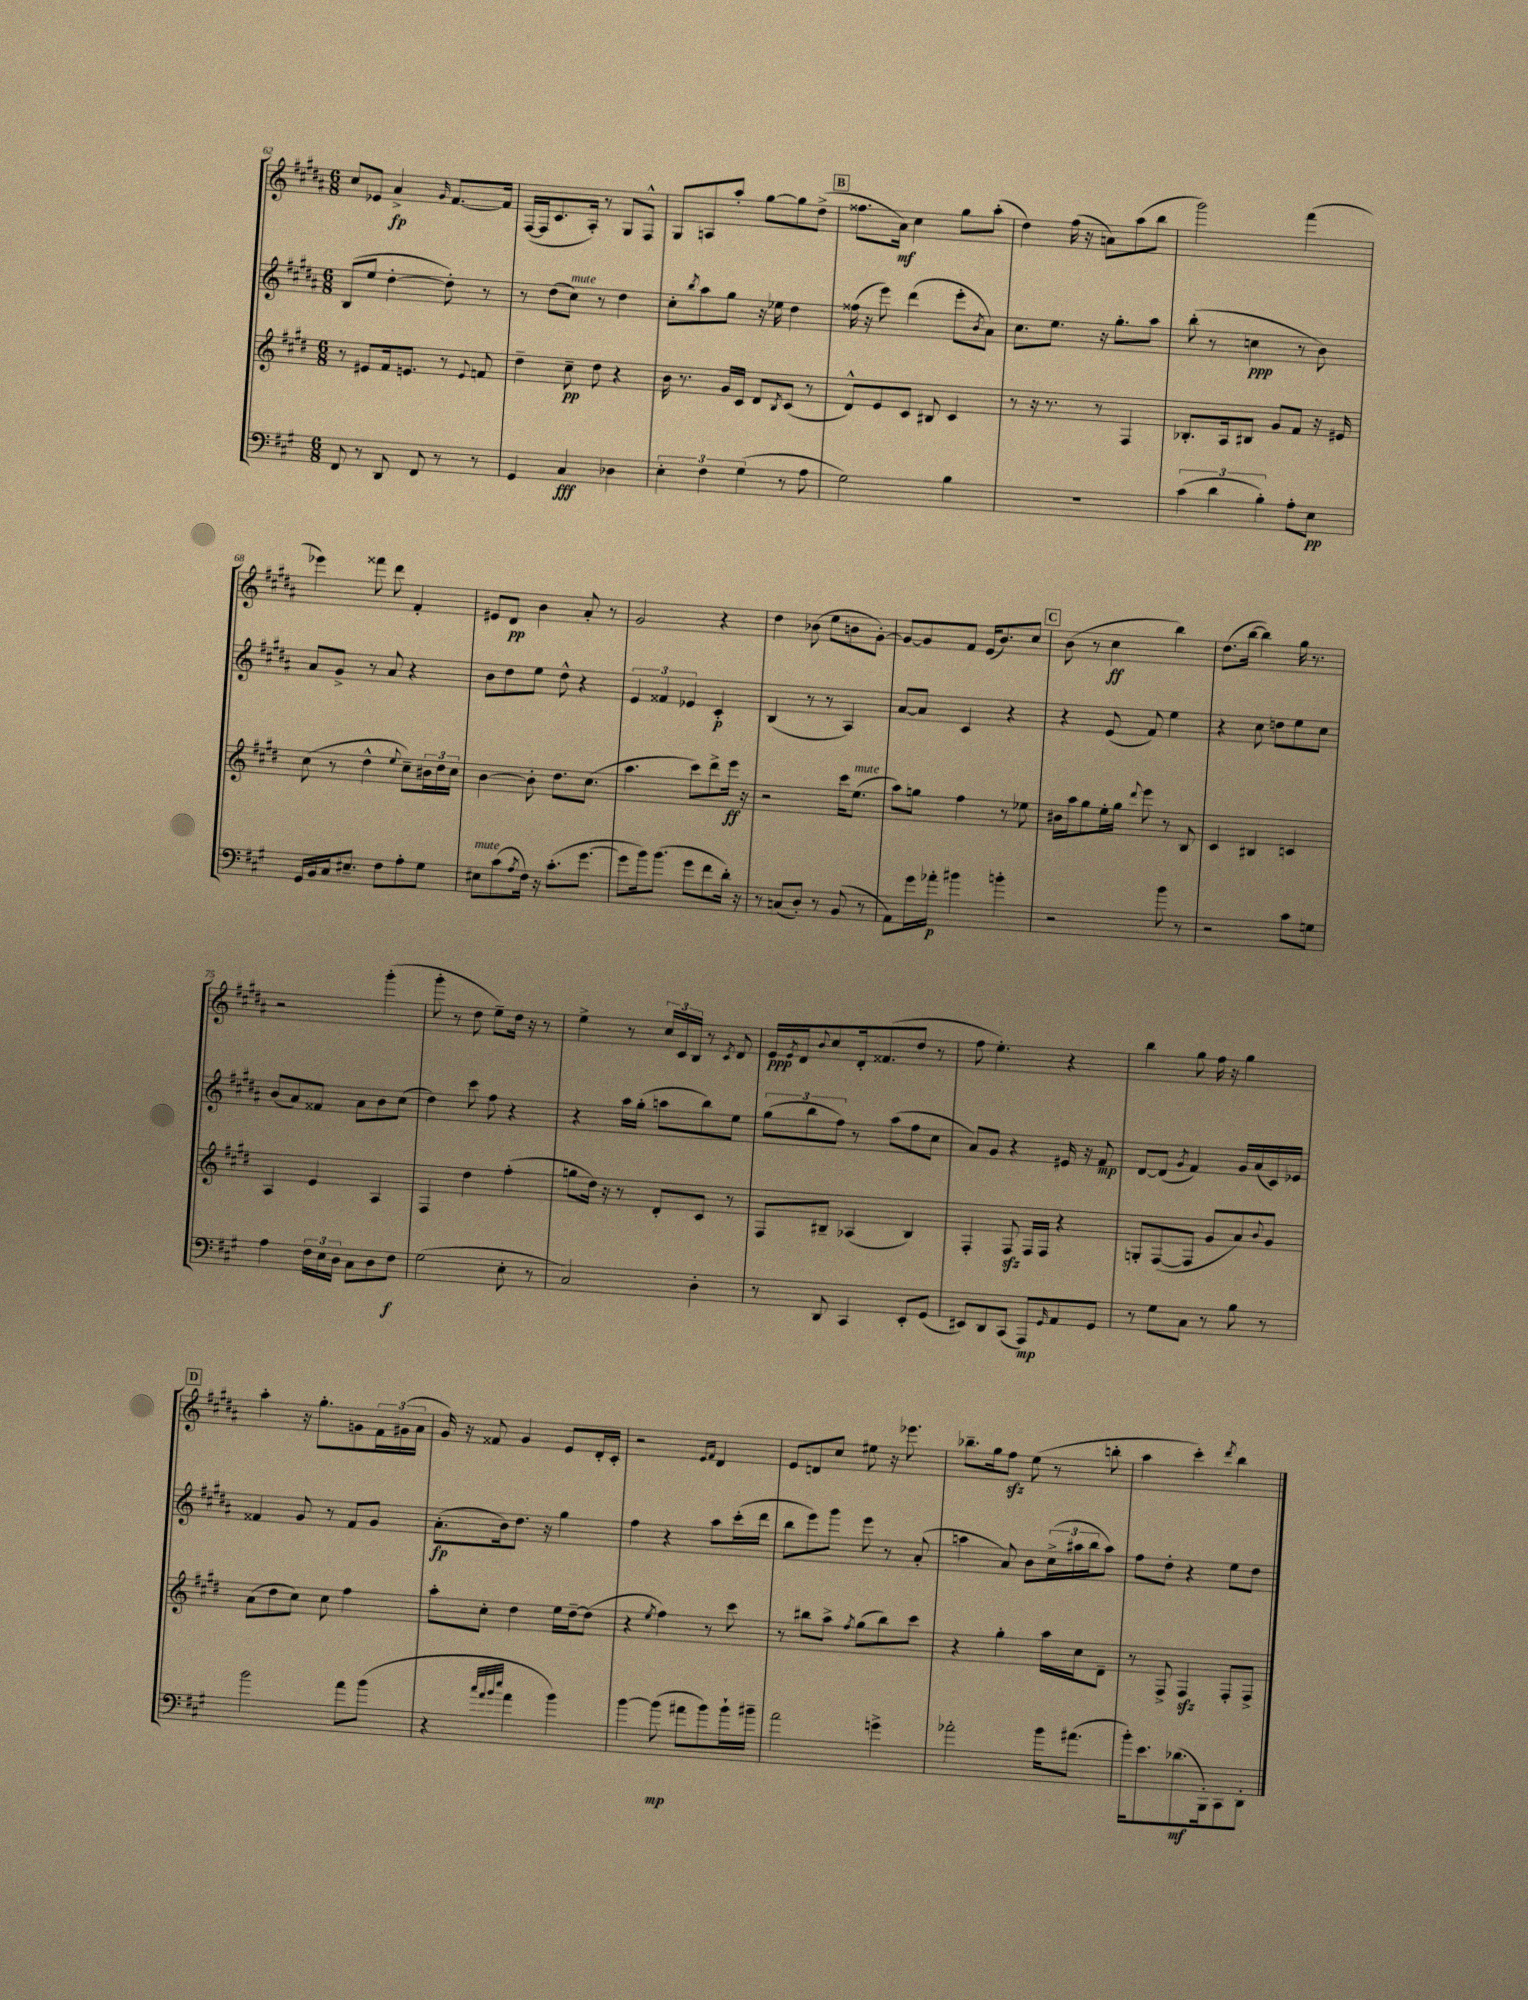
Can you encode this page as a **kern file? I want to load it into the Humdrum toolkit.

**kern	**kern	**kern	**kern
*staff4	*staff3	*staff2	*staff1
*clefF4	*clefG2	*clefG2	*clefG2
*k[f#c#g#]	*k[f#c#g#d#]	*k[f#c#g#d#a#]	*k[f#c#g#d#a#]
*M6/8	*M6/8	*M6/8	*M6/8
8FF#/	8r	(8B/L	8cc#/L
8r	8e#/L	8ee/J	8e-/J
8DD/	16f#/k	[4dd#'\	4a#^/
.	8.e/J	.	.
8FF#/	.	.	.
.	.	.	16qqg#/
8r	8r	8dd#'\])	[8.f#/L
.	8qqe/	.	.
8r	8f/	8r	.
.	.	.	16f#/]Jk
=	=	=	=
4GG#/	4dd#~\	8r	([16F#/LL
.	.	.	16F#/]J
.	.	(8dd#\L	8.c#/
4C#/	8cc#~\	8cc#\J)	.
.	.	.	16A#'/Jk)
.	8dd#\	8r	8r
4D-\	4r	4dd#\	8G#/L
.	.	.	8F#^^/J
=	=	=	=
6E'\	16b\	8cc#'\L	8G#/L
.	8.r	.	.
.	.	8qbb/	.
.	.	8aa#\	8A/
6F#\	.	.	.
.	16g#/LL	8gg#\J	8aa#'/J
.	16c#/JJ	.	.
(6G#\	.	.	.
.	8d#/L	16r	[8gg#\L
.	.	16ee-\	.
.	8qB/	.	.
8r	(8c#/J	4dd#\	8gg#\]
8A\	8r	.	(8dd#^\J
=	=	=	=
2G#\)	8d#^^/L)	(16ff##\	8.ff##\L
.	.	16r	.
.	8e/	8eee\)	.
.	.	.	16a#\Jk)
.	8c#/J	(4ddd#\	4cc#\
.	8B#/	.	.
4B\	4c#/	8eee'\L	8gg#\L
.	.	8qb/	.
.	.	8a#\J)	(8aa#'\J
=	=	=	=
2.r	8r	8.cc#\L	4dd#\)
.	16r	.	.
.	8.r	8.ee\J	.
.	.	.	(16ff#\
.	.	.	16r
.	8r	16r	8a\L)
.	.	8.gg#'\L	.
.	4F#/	.	(8aa#\
.	.	8aa#\J	8bb\J
=	=	=	=
(6c#\	8.B-'/L	(8bb'\	2ggg#\)
.	.	8r	.
6d\	.	.	.
.	16A/k	.	.
.	8B#/J	4cc\	.
6B'\)	.	.	.
.	8g#/L	.	.
8A'\L	8f#/J	8r	(4fff#\
8E\J	16r	8b\)	.
.	16e#/	.	.
=	=	=	=
16GG#/LL	(8cc#\	8a#/L	4eee-\)
16BB/	.	.	.
16C#/J	8r	8g#^/J	.
8.E#~/J	.	.	.
.	4dd#^^\	8r	8fff##\
8F#\L	.	8a#/	8ddd#\
.	8qqee/	.	.
8A'\	8cc#~\L)	4r	4f#'/
8G#\J	24b#\L	.	.
.	24dd#\	.	.
.	24cc#\JJ	.	.
=	=	=	=
8E#\L	[4b\	8b\L	8e#/L
(8c#\	.	8dd#\	8d#/J
8qA/	.	.	.
16F#\Jk)	8b'\]	8ee\J	4b\
16r	.	.	.
(8.c#'\L	8.dd#\L	8dd#^^\	.
.	.	4r	8a#'/
[8.g#\J	(8.cc#\J	.	.
.	.	.	8r
=	=	=	=
8g#\]L	4.aa\	6e/	2g#/
16b\k)	.	.	.
.	.	6f##/	.
(8.b\J	.	.	.
.	.	6e-/	.
8g#\L	8ccc#\L)	.	.
8f#\	8ddd#^\	4c#'/	4r
16d'\Jk)	16eee\Jk	.	.
16r	16r	.	.
=	=	=	=
8r	2r	(4B/	4dd#\
(8C/L	.	.	.
8D'/J)	.	8r	(8b-\
8r	.	8r	8ee\L
(8BB/	16ccc#\LK	4A#/)	8b\
.	(8.ee\J	.	.
8r	.	.	[8g#'\J)
=	=	=	=
8AA\L)	8aa\L)	[8a#/L	8g#/_L
16g#\L	8gg\J	8a#/]J	8g#/]
16a-'\JJ	.	.	.
4b#\	4ff#\	4c#/	8f#/J
.	.	.	(16e/LK
.	.	.	8.b/)
4b'\	8r	4r	.
.	8ee-\	.	8cc#/J
=	=	=	=
2r	16b#\LL	4r	(8b\
.	16aa\J	.	.
.	8gg#\	.	8r
.	16ee'\L	(8e/	4cc#\
.	16gg#\JJ	.	.
.	8qqddd#/	.	.
.	8eee\	8f#/)	.
8b\	8r	4ee\	4bb\)
8r	8B/	.	.
=	=	=	=
2r	4c#/	4r	(8.dd#\L
.	.	.	[16bb\Jk
.	4B#/	8cc#\	4bb\])
.	.	8dd\L	.
8c#\L	4c/	8ee\	16gg#\
.	.	.	8.r
8G\J	.	8cc#\J	.
=	=	=	=
4A\	4A/	(8b/L	2r
.	.	8a#/)	.
24F#\LL	4e/	8f##/J	.
24E\	.	.	.
24D\JJ	.	.	.
8C#\L	.	8a#\L	.
8D\	4A/	8b\	(4ggg#'\
8F#\J	.	(8cc#\J	.
=	=	=	=
(2G#\	4F#/	4dd#\)	8ggg#'\
.	.	.	8r
.	4dd#\	8ccc#\	8dd#\
.	.	8ff#\	8ee~\L)
8E'\	(4ff#'\	4r	16dd#\Jk
.	.	.	16r
8r	.	.	8r
=	=	=	=
2C#/)	8gg\L	4r	4ee^\
.	16dd#\Jk)	.	.
.	16r	.	.
.	8r	16aa#\LL	8r
.	.	(16gg#'\JJ	.
.	8d#'/L	8aa\L	24cc#/LL
.	.	.	24c#/
.	.	.	24B/JJ
4D'\	8c#/J	8bb\)	8r
.	.	.	8qc#/
.	8r	8ee\J	8d#/
=	=	=	=
8r	8F#/L	(12gg#\L	16e/LL
.	.	.	8qe/
.	.	.	16d#/J
.	.	12bb\	.
.	.	.	8qqb/
8DD/	8B#~/J	.	8cc#/
.	.	12ff#\J)	.
4CC#/	(4A-/	8r	16d#'/k
.	.	.	(8.f##/
.	.	(8aa#\L	.
8EE'/L	4B#/)	8ff#\	8dd#/J
(8GG#/J	.	8cc#\J	8r
=	=	=	=
8EE#/L)	4F#'/	8a#/L)	8ff#\
8DD/	.	8g#/J	4.ee'\)
(8CC#/J	8F#/	4r	.
8AAA/L)	16F#/LL	.	.
.	16F#/JJ	.	.
16qqGG#/	.	.	.
8AA/	4r	16e#/	4r
.	.	16r	.
8GG#/J	.	8f#/	.
=	=	=	=
8r	8G'/L	[8d#/L	4bb\
8G#\L	([8F#/	(8d#/]J	.
.	.	8qg#/	.
8C#\J	8F#/]J	4f#/)	8gg#\
8r	8g#/L	.	16ff#\
.	.	.	16r
8B\	8a/)	16g#/LL	4gg#\
.	.	(16a#/	.
.	8qqb/	.	.
8r	8g#/J	16c#/)	.
.	.	16e-/JJ	.
=	=	=	=
2b\	(8a\L	4f##/	4aa#'\
.	8dd#\	.	.
.	8cc#\J)	8g#/	16r
.	.	.	8.gg#'\L
.	8cc#\	8r	.
8a\L	4ff#\	8f##/L	8g\
(8b\J	.	8g#/J	24f#\L
.	.	.	(24g#\
.	.	.	24a#\JJ
=	=	=	=
4r	8aa'\L	(8.a#'\L	16g#/)
.	.	.	16r
.	8cc#'\J	.	8f##/
.	.	16b\k)	.
32qqcc#/LLL	.	.	.
32qqa/	.	.	.
32qqb/	.	.	.
32qqee/JJJ	.	.	.
4a\	4dd#\	8.dd#\J	4g#/
.	.	16r	.
4b\)	16ee\LL	4gg#\	8e/L
.	[16dd#~\J	.	.
.	(8dd#\]J	.	16d#'/L
.	.	.	16c#'/JJ
=	=	=	=
[4b\	4r	4ff#\	2r
.	8qee/	.	.
(8b\]	4ff#\)	4r	.
8a#\L	.	.	.
.	.	.	16qqe/LL
.	.	.	16qqf#/JJ
8b\)	8r	8aa#\L	4d#/
16b`\L	8ccc#\	(16ccc#'\L	.
16b#~\JJ	.	16ddd#\JJ	.
=	=	=	=
2a\	8r	8bb\L	8e/L
.	8bb#\L	8eee\)	8d/
.	8aa^\J	8ggg#\J	8cc#/J
.	8qff#/	.	.
.	(8gg#\L	8eee\	8ee#\
4g^\	8bb#\)	8r	16r
.	.	.	8.eee-\
.	8ccc#\J	(8a#'/	.
=	=	=	=
2a-'\	4r	4aa\	8.bb-~\L
.	.	.	16gg#\k
.	4gg#'\	8a#/)	8ff#\J
.	.	8b\L	(8ee\
16b\LK	16aa\LL	(24cc#^\L	8r
.	.	24aa#\	.
(8.a#\J	16cc#\J	.	.
.	.	24bb\J	.
.	8d#~\J	8aa#\J)	8bb'\
=	=	=	=
16b'\LK)	8r	8ff#\L	4aa#\
8.e\	.	.	.
.	8F#^/	8dd#'\J	.
(8.d-\	4F#/	4r	4ccc#'\)
16BBB'\k)	.	.	.
.	.	.	8qddd#/
8CC#\	8F#'/L	8ee\L	4bb\
8DD'\J	8F#^/J	8dd#\J	.
==	==	==	==
*-	*-	*-	*-
